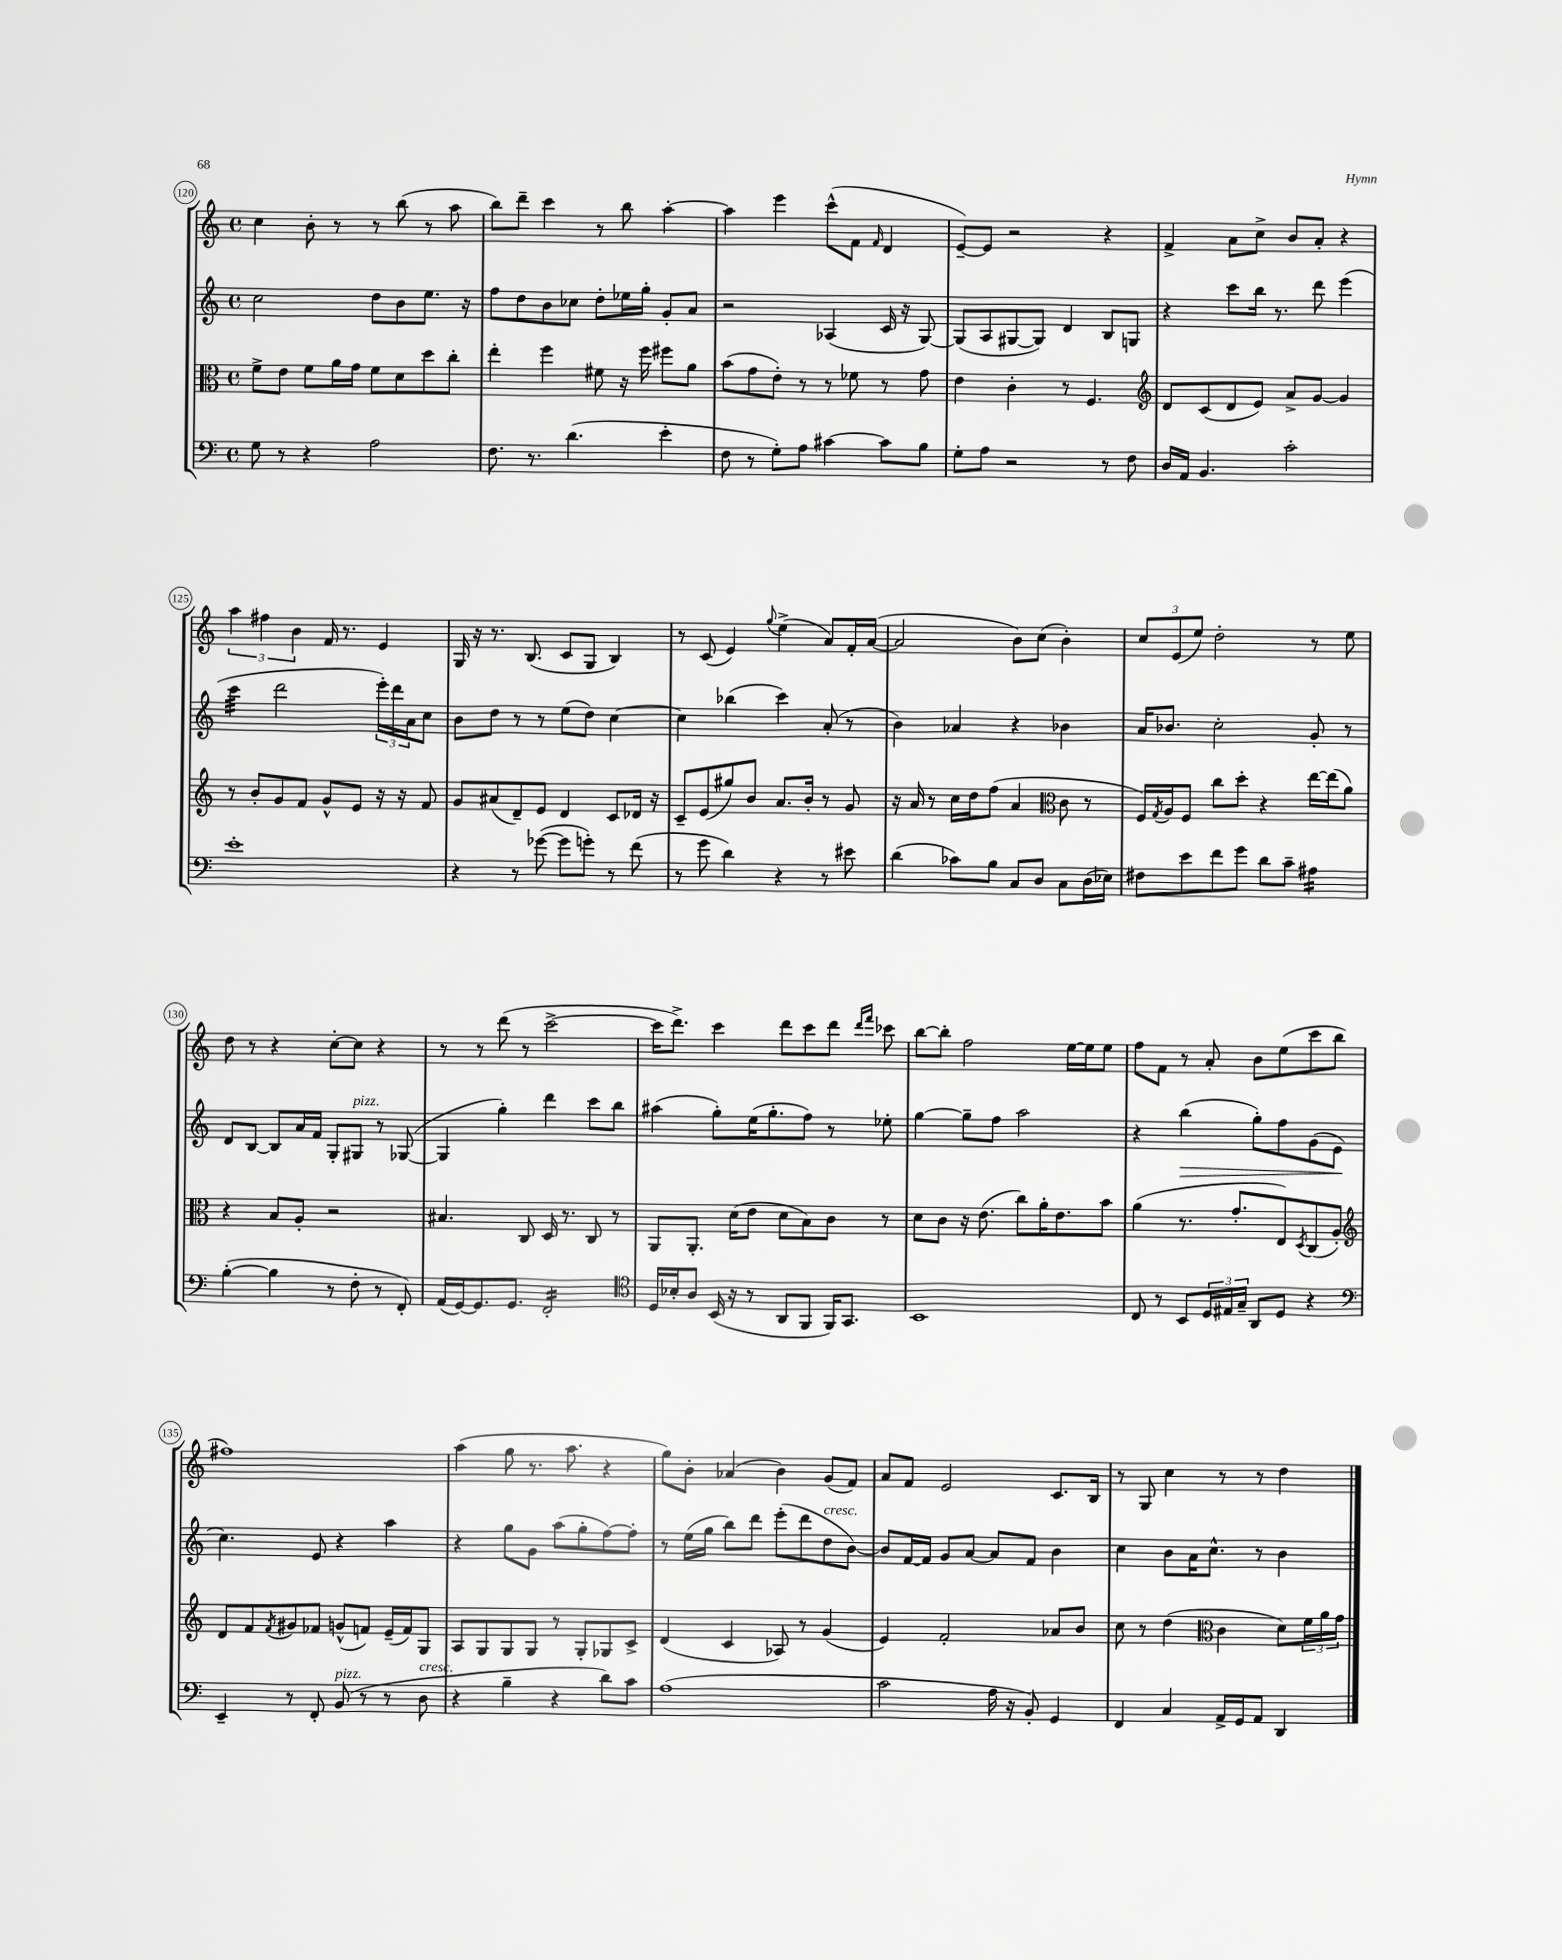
<<
\new StaffGroup <<
\new Staff = "s0" {
    \clef treble \key c \major \defaultTimeSignature \time 4/4
    c''4 b'8-. r8 r8 b''8( r8 a''8 |
    b''8) d'''8-- c'''4 r8 b''8 a''4~-. |
    a''4 e'''4 c'''8-^( f'8 \grace { f'16 } d'4 |
    e'8~--) e'8 r2 r4 |
    f'4-> a'8 c''8-> b'8 a'8-. r4 |
    \tuplet 3/2 { a''4 fis''4 b'4 } f'16 r8. e'4 |
    g16 r16 r8. b8.( c'8 g8 b4) |
    r8 c'8( e'4) \appoggiatura { g''8 } e''4->( a'8) f'16-. a'16~( |
    a'2 b'8) c''8( b'4-.) |
    \tuplet 3/2 { c''8 e'8( e''8) } d''2-. r8 e''8 |
    d''8 r8 r4 c''8~-. c''8 r4 |
    r8 r8 d'''8( r8 c'''2~-> |
    c'''16 d'''8.->) c'''4 d'''8 c'''8 d'''8 \grace { d'''16 f'''16 } ces'''8 |
    b''8~ b''8-. f''2 e''16~ e''16 e''8 |
    f''8 f'8 r8 a'8-. b'8 e''8( c'''8 b''8 |
    fis''1) |
    a''4( g''8 r8. a''8. r4 |
    g''8) b'8-. aes'4( b'4) g'8( f'8) |
    a'8 f'8 e'2 c'8. b16 |
    r8 g8 c''4 r8 r8 d''4 \bar "|." |
}
\new Staff = "s1" {
    \clef treble \key c \major \defaultTimeSignature \time 4/4
    c''2 d''8 b'8 e''8. r16 |
    f''8 d''8 b'8 ces''8 d''8-. ees''16 g''16-. g'8-. a'8 |
    r2 aes4( c'16 r16 g8~) |
    g8( a8 gis8~ gis8) d'4 b8 g8 |
    r4 c'''8 b''16 r8. d'''8 e'''4( |
    c'''4:32 d'''2 \tuplet 3/2 { e'''16-.) d'''16 a'16 } c''8 |
    b'8 d''8 r8 r8 e''8( d''8) c''4~ |
    c''4 bes''4( c'''4) a'8-.( r8 |
    b'4) aes'4 r4 bes'4 |
    a'16 bes'8. c''2-. g'8-. r8 |
    d'8 b8~ b8 a'16 f'16 g8-. gis8^\markup { \italic "pizz." } r8 ges8~( |
    ges4 g''4-.) d'''4 c'''8 b''8 |
    ais''4( g''8-.) e''16( g''8.-. f''8) r8 ees''8-. |
    g''4~ g''8-- f''8 a''2 |
    r4 b''4\>( g''8-.) f''8 g'8( e'8\! |
    c''4.) e'8 r4 a''4 |
    r4 g''8 g'8 a''8( g''8-. f''8~) f''8-. |
    r8 e''16( g''16 b''8) d'''8 e'''8-.( d'''8 d''8^\markup { \italic "cresc." } b'8~) |
    b'8 f'16~ f'16 g'8 a'8~ a'8 f'8 b'4 |
    c''4 b'8 a'16 c''8.-^ r8 b'4 \bar "|." |
}
\new Staff = "s2" {
    \clef alto \key c \major \defaultTimeSignature \time 4/4
    f'8-> e'8 f'8 a'16 g'16 f'8 d'8 d''8 c''8-. |
    e''4-. f''4 fis'8 r16 f''16 fis''8 a'8 |
    b'8( g'8 e'8-.) r8 r8 fes'8 r8 g'8 |
    e'4 c'4-. r8 f4. |
    \clef treble d'8 c'8( d'8 e'8) a'8-> g'8~ g'4 |
    r8 b'8-. g'8 f'8 g'8-^ e'8 r16 r16 f'8 |
    g'8 ais'8( d'8--) e'8 d'4 c'8 des'16 r16 |
    c'8-- e'8( gis''8) b'8 a'8. b'16-. r8 g'8 |
    r16 a'16 r8 c''16 d''16 f''8( a'4 \clef alto c'8 r8 |
    f16) \acciaccatura { g8 } a16 f8 c''8 d''8-. r4 e''16~ e''16( a'8) |
    r4 b8 a8-. r2 |
    bis4. c8 d16 r8. c8 r8 |
    a,8 a,8.-. d'16( e'8 d'8 b8) c'8 r8 |
    d'8 c'8 r16 e'8.( c''8) a'16-. e'8. b'8 |
    a'4( r8. g'8.-. e8) \acciaccatura { d8 } c8( a8-.) |
    \clef treble d'8 f'8 \acciaccatura { f'8 } gis'8 fes'8 g'8-^( f'8) e'16--( f'16) g8 |
    a8 g8 g8 g8 r8 g8-. ges8 c'8-> |
    d'4( c'4 aes8) r8 g'4( |
    e'4) f'2-. aes'8 b'8 |
    c''8 r8 d''4( \clef alto c'4 d'8) \tuplet 3/2 { f'16 a'16 g'16 } \bar "|." |
}
\new Staff = "s3" {
    \clef bass \key c \major \defaultTimeSignature \time 4/4
    g8 r8 r4 a2 |
    f8. r8. d'4.( e'4-. |
    f8 r8 g8-.) a8 cis'4~ cis'8 b8 |
    g8-. a8 r2 r8 f8 |
    d16 a,16 b,4. c'2-. |
    e'1-. |
    r4 r8 ges'8~( ges'8 g'8-.) r8 f'8( |
    r8 g'8 d'4) r4 r8 eis'8 |
    d'4( ces'8) b8 c8 d8 c8 d16( ees16) |
    fis8 e'8 f'8 g'8 d'8 c'8-- ais4:16 |
    b4~-.( b4 r8 f8-. r8 f,8-.) |
    a,16( g,16~) g,8. g,8. f,2:16-. |
    \clef tenor d16 bes16-. a8 b,16( r16 r8 a,8 f,8 f,16) g,8. |
    b,1 |
    c8 r8 b,8 \tuplet 3/2 { d16 eis16 g16-- } a,8 d8 r4 |
    \clef bass e,4-- r8 f,8-. b,8^\markup { \italic "pizz." }( r8 r8 d8^\markup { \italic "cresc." } |
    r4 b4-- r4 d'8) c'8 |
    a1( |
    c'2 a16 r16 b,8-.) g,4 |
    f,4 c4 a,16-> g,16 a,8 d,4 \bar "|." |
}
>>
>>
\layout { \context { \Score currentBarNumber = #120 \override BarNumber.stencil = #(make-stencil-circler 0.1 0.3 ly:text-interface::print) } }
